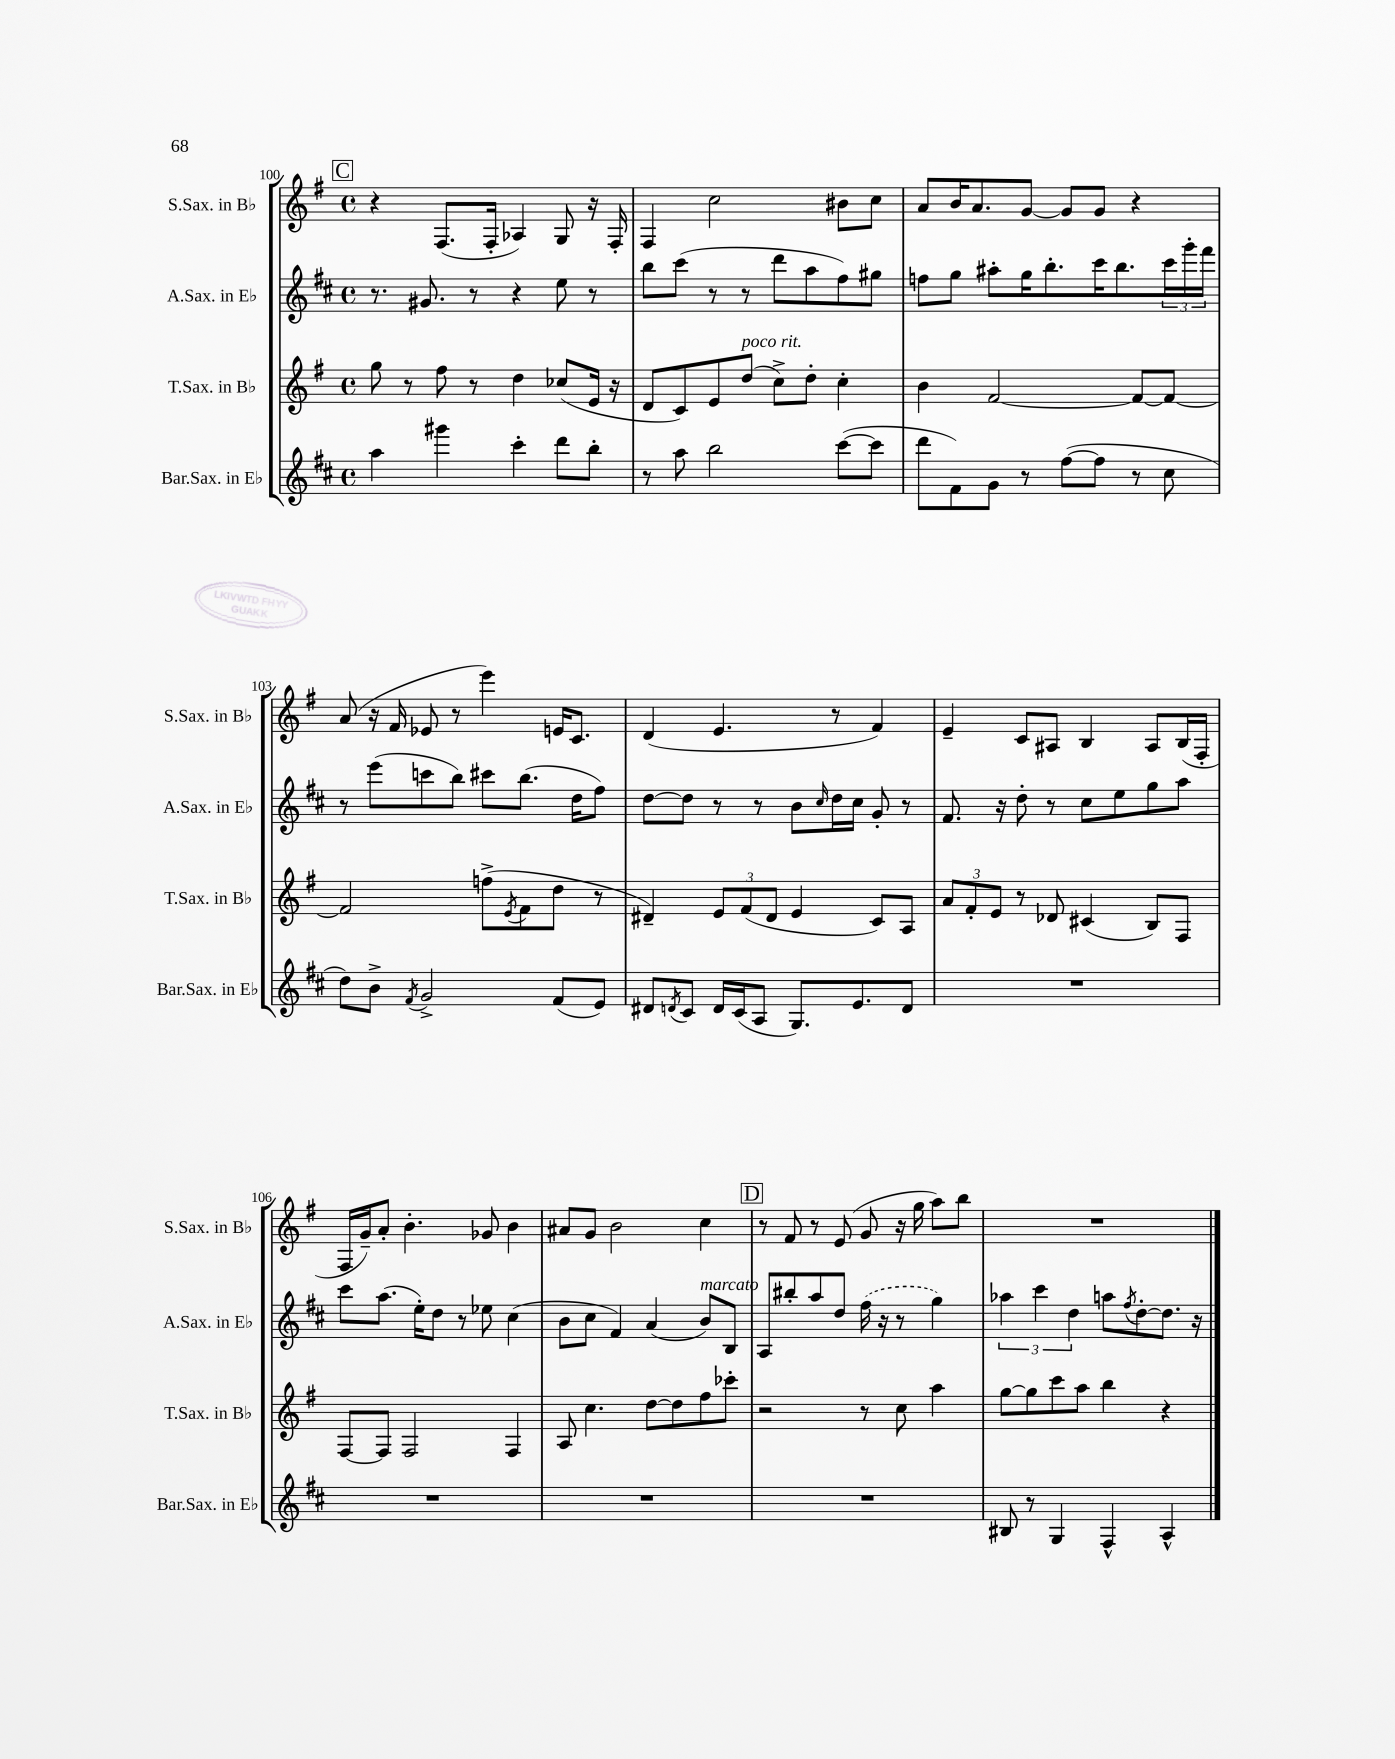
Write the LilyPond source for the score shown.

<<
\new StaffGroup <<
\new Staff = "s0" \with { instrumentName = "S.Sax. in Bb" shortInstrumentName = "S.Sax. in Bb" } {
    \clef treble \key g \major \defaultTimeSignature \time 4/4
    \mark \markup { \box "C" } r4 fis8.( fis16-. aes4) g8 r16 fis16-. |
    fis4 c''2 bis'8 c''8 |
    a'8 b'16 a'8. g'8~ g'8 g'8 r4 |
    a'8( r16 fis'16 ees'8 r8 e'''4) e'16 c'8. |
    d'4( e'4. r8 fis'4) |
    e'4-- c'8 ais8 b4 ais8 b16( fis16-. |
    fis16 g'16--) a'8-. b'4.-. ges'8 b'4 |
    ais'8 g'8 b'2 c''4 |
    \mark \markup { \box "D" } r8 fis'8 r8 e'8( g'8 r16 g''16 a''8) b''8 |
    R1 \bar "|." |
}
\new Staff = "s1" \with { instrumentName = "A.Sax. in Eb" shortInstrumentName = "A.Sax. in Eb" } {
    \clef treble \key d \major \defaultTimeSignature \time 4/4
    \mark \markup { \box "C" } r8. gis'8. r8 r4 e''8 r8 |
    b''8 cis'''8( r8 r8 d'''8 a''8 fis''8) gis''8 |
    f''8 g''8 ais''8-. g''16 b''8.-. cis'''16 b''8. \tuplet 3/2 { cis'''16 g'''16-. fis'''16 } |
    r8 e'''8( c'''8 b''8) cis'''8 b''8.( d''16 fis''8) |
    d''8~ d''8 r8 r8 b'8 \grace { cis''16 } d''16 cis''16 g'8-. r8 |
    fis'8. r16 d''8-. r8 cis''8 e''8 g''8 a''8 |
    cis'''8 a''8.( e''16-.) d''8 r8 ees''8 cis''4( |
    b'8 cis''8 fis'4) a'4( b'8^\markup { \italic "marcato" }) b8 |
    \mark \markup { \box "D" } a8 bis''8-. a''8 d''8 \once \slurDashed fis''16( r16 r8 g''4) |
    \tuplet 3/2 { aes''4 cis'''4 d''4 } a''8 \acciaccatura { fis''8 } d''8~-. d''8. r16 \bar "|." |
}
\new Staff = "s2" \with { instrumentName = "T.Sax. in Bb" shortInstrumentName = "T.Sax. in Bb" } {
    \clef treble \key g \major \defaultTimeSignature \time 4/4
    \mark \markup { \box "C" } g''8 r8 fis''8 r8 d''4 ces''8( e'16 r16 |
    d'8 c'8) e'8 d''8^\markup { \italic "poco rit." }( c''8->) d''8-. c''4-. |
    b'4 fis'2~ fis'8~ fis'8~ |
    fis'2 f''8->( \acciaccatura { e'8 } fis'8 d''8 r8 |
    dis'4--) \tuplet 3/2 { e'8 fis'8( dis'8 } e'4 c'8) a8 |
    \tuplet 3/2 { a'8 fis'8-. e'8 } r8 des'8 cis'4( b8) fis8 |
    fis8~ fis8 fis2 fis4 |
    a8 c''4. d''8~ d''8 fis''8 ces'''8-. |
    \mark \markup { \box "D" } r2 r8 c''8 a''4 |
    g''8~ g''8 c'''8 a''8 b''4 r4 \bar "|." |
}
\new Staff = "s3" \with { instrumentName = "Bar.Sax. in Eb" shortInstrumentName = "Bar.Sax. in Eb" } {
    \clef treble \key d \major \defaultTimeSignature \time 4/4
    \mark \markup { \box "C" } a''4 gis'''4 cis'''4-. d'''8 b''8-. |
    r8 a''8 b''2 cis'''8~( cis'''8 |
    d'''8 fis'8) g'8 r8 fis''8~( fis''8 r8 cis''8 |
    d''8) b'8-> \acciaccatura { fis'8 } g'2-> fis'8( e'8) |
    dis'8 \acciaccatura { d'8 } cis'8 d'16 cis'16( a8 g8.) e'8. d'8 |
    R1 |
    R1 |
    R1 |
    \mark \markup { \box "D" } R1 |
    bis8 r8 g4 fis4-^ a4-^ \bar "|." |
}
>>
>>
\layout { \context { \Score currentBarNumber = #100 } }
